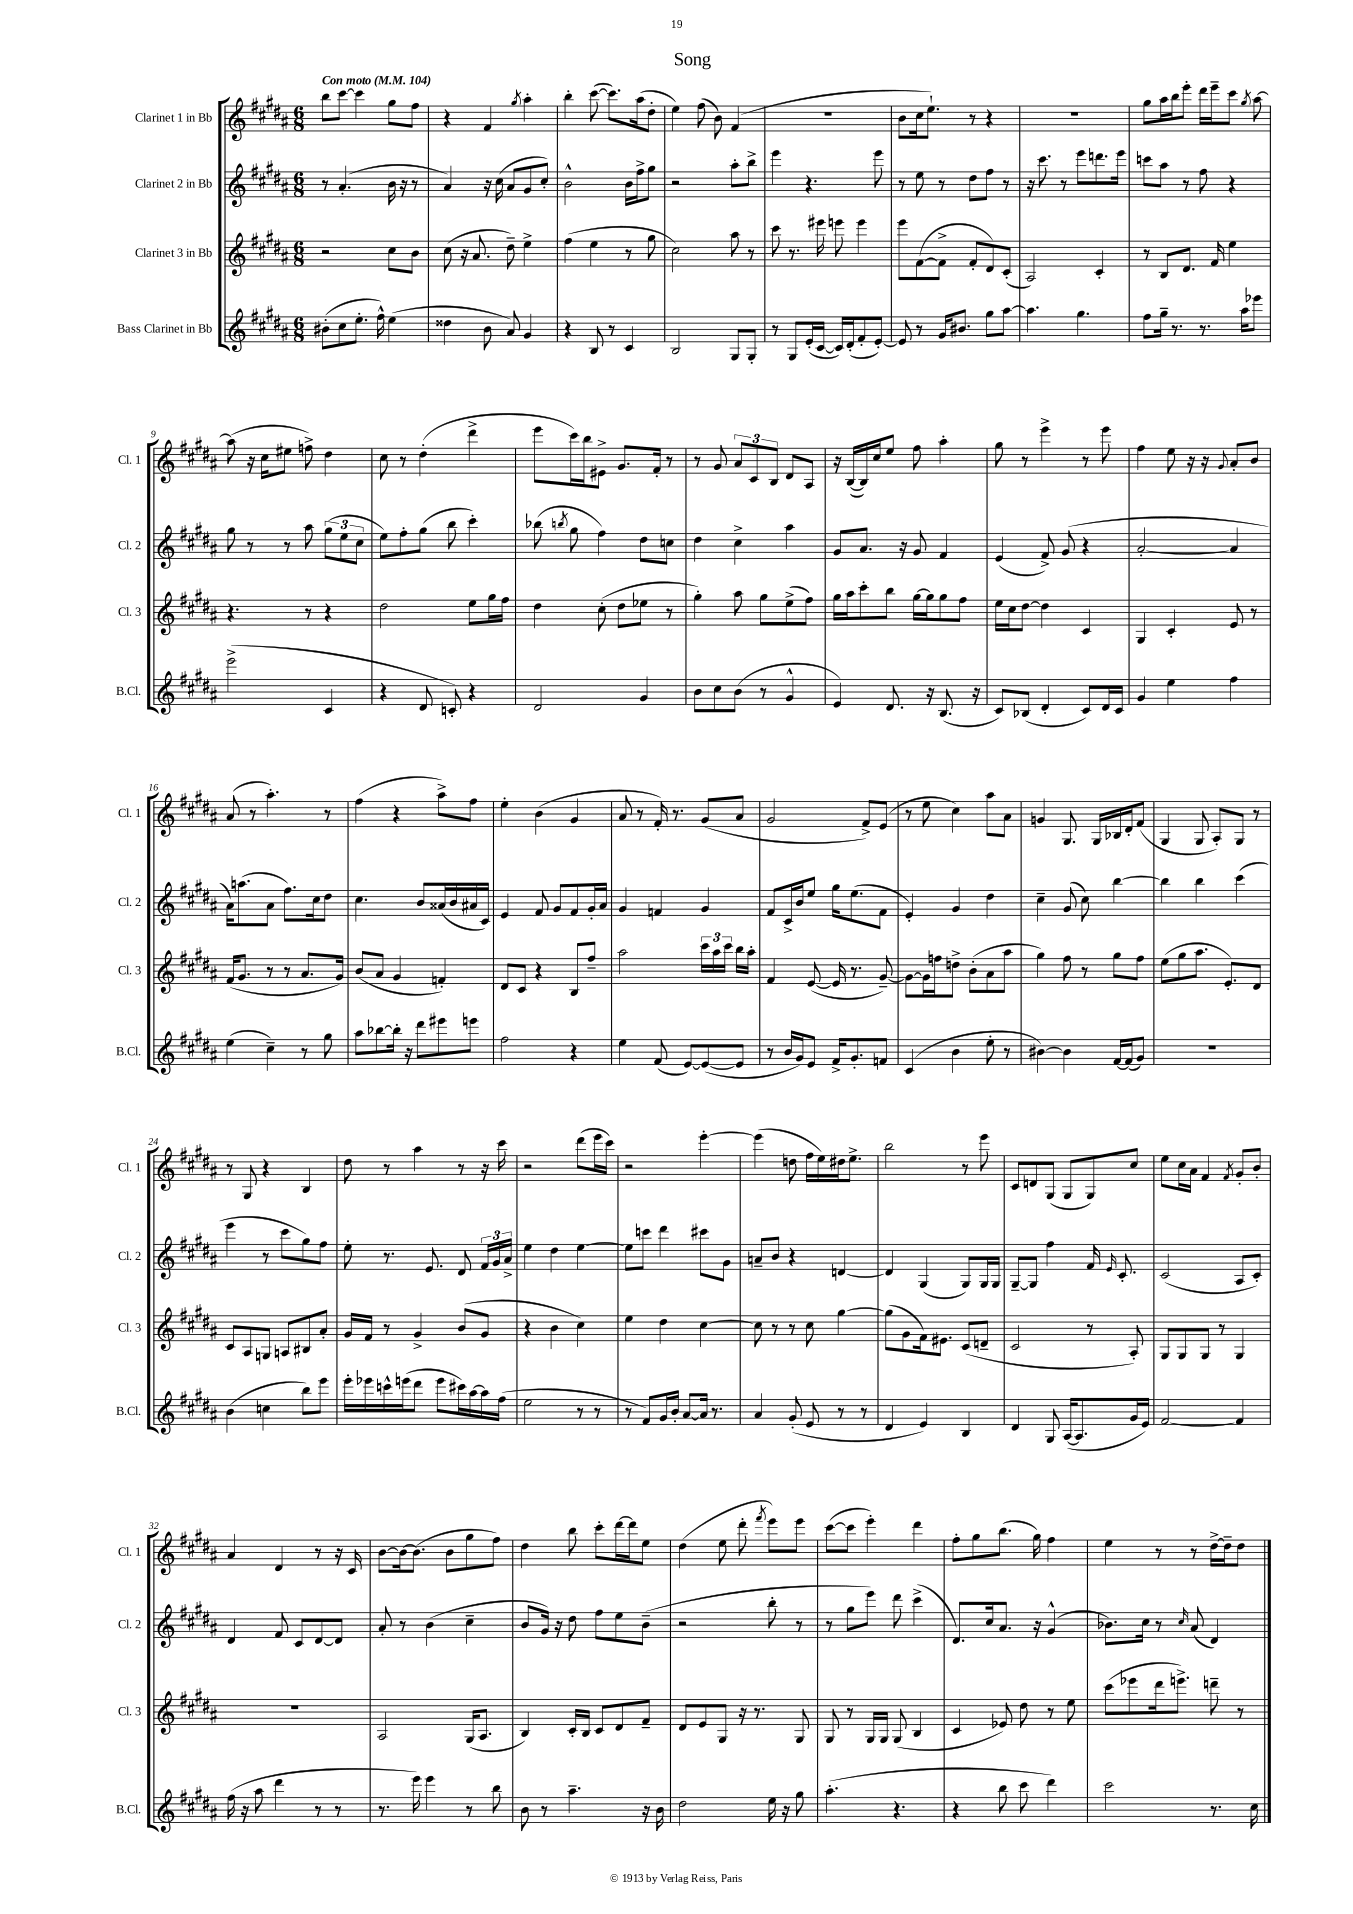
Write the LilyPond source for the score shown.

\header { title = "Song" }
<<
\new StaffGroup <<
\new Staff = "s0" \with { instrumentName = "Clarinet 1 in Bb" shortInstrumentName = "Cl. 1" } {
    \clef treble \key b \major \numericTimeSignature \time 6/8 \tempo "Con moto" 4 = 104
    \autoBeamOff b''8[ cis'''8]~ cis'''4 gis''8[ fis''8] |
    r4 fis'4 \acciaccatura { gis''8 } ais''4-. |
    b''4-. cis'''8~( cis'''8.[) ais''16( dis''8]-. |
    e''4) fis''8( b'8) fis'4( |
    R2. |
    b'8[ cis''16 e''8.]-!) r8 r4 |
    R2. |
    gis''8[ ais''16 b''16 e'''8]-. dis'''16[ e'''16-- cis'''8] \acciaccatura { gis''8 } ais''8~ |
    ais''8( r16 cis''16[ eis''8] f''8->) dis''4 |
    cis''8 r8 dis''4-.( dis'''4-> |
    e'''8[ cis'''16) b''16 eis'8]-> gis'8.[ fis'16]-. r8 |
    r8 gis'8 \tuplet 3/2 { ais'8[ cis'8 b8] } dis'8[ ais8] |
    r16 b16[~( b16) cis''16 e''8] fis''8 ais''4-. |
    gis''8 r8 e'''4-> r8 e'''8 |
    fis''4 e''8 r16 r16 \appoggiatura { gis'8 } ais'8[-. b'8] |
    ais'8( r8 ais''4.-.) r8 |
    fis''4( r4 ais''8[->) fis''8] |
    e''4-. b'4( gis'4 |
    ais'8 r8 fis'16-.) r8. gis'8[( ais'8] |
    gis'2 fis'8[->) e'8]( |
    r8 e''8 cis''4) ais''8[ ais'8] |
    g'4 gis8. gis16[ bes16 dis'16-. fis'8]( |
    gis4 gis8 ais8[-.) gis8] r8 |
    r8 gis8 r4 b4 |
    dis''8 r8 ais''4 r8 r16 cis'''16 |
    r2 dis'''8[( e'''16 cis'''16]) |
    r2 e'''4~-. |
    e'''4( d''8 fis''16[ e''16) dis''16 e''8.]-> |
    b''2 r8 e'''8 |
    cis'8[ d'8 gis8]( gis8[ gis8) cis''8] |
    e''8[ cis''16 ais'16] fis'4 \acciaccatura { fis'8 } gis'8[-. b'8]-. |
    ais'4 dis'4 r8 r16 cis'16 |
    b'8[~ b'16~ b'8.]( b'8[ gis''8 fis''8]) |
    dis''4 b''8 cis'''8[-. dis'''16~ dis'''16 e''8] |
    dis''4( e''8 dis'''8-. \acciaccatura { fis'''8 } e'''8[) e'''8] |
    cis'''8[~( cis'''8] e'''4-.) dis'''4 |
    fis''8[-. gis''8 b''8.]( gis''16) fis''4 |
    e''4 r8 r8 dis''16[~-> dis''16-- dis''8] \bar "|." |
}
\new Staff = "s1" \with { instrumentName = "Clarinet 2 in Bb" shortInstrumentName = "Cl. 2" } {
    \clef treble \key b \major \numericTimeSignature \time 6/8
    \autoBeamOff r8 ais'4.-.( b'16 r16 r8 |
    ais'4) r16 cis''16( ais'8[ gis'8 cis''8]-.) |
    b'2-^ b'16[ fis''16-> gis''8] |
    r2 ais''8[-. b''8]-> |
    e'''4 r4. e'''8 |
    r8 e''8 r8 dis''8[ fis''8] r8 |
    r16 cis'''8. r8 e'''8[ d'''8. e'''16] |
    c'''8[ ais''8] r8 fis''8 r4 |
    gis''8 r8 r8 ais''8 \tuplet 3/2 { gis''8[( e''8 cis''8] } |
    e''8[) fis''8-. gis''8]( b''8 cis'''4-.) |
    bes''8( \acciaccatura { b''8 } gis''8 fis''4) dis''8[ c''8] |
    dis''4 cis''4-> ais''4 |
    gis'8[ ais'8.] r16 gis'8 fis'4 |
    e'4( fis'8->) gis'8( r4 |
    ais'2~-. ais'4 |
    ais'16[) a''8.( ais'8] fis''8.[) cis''16 dis''8] |
    cis''4. b'8[ aisis'16( b'16 ais'16 cis'16]) |
    e'4 fis'8 gis'8[ fis'8 gis'16-. ais'16] |
    gis'4 f'4 gis'4 |
    fis'8[ cis'16-> b'16 e''8] gis''16[ e''8.( fis'8] |
    e'4-.) gis'4 dis''4 |
    cis''4-- gis'8( cis''8) b''4~ |
    b''4 b''4 cis'''4( |
    e'''4 r8 cis'''8[ gis''8) fis''8] |
    e''8-. r8. e'8. dis'8 \tuplet 3/2 { fis'16[ gis'16 ais'16]-> } |
    e''4 dis''4 e''4~ |
    e''8[ c'''8] dis'''4 cis'''8[ gis'8] |
    a'8[-- b'8] r4 d'4~ |
    d'4 gis4( gis8[) gis16 gis16] |
    gis8[~-- gis8] fis''4 fis'16 \grace { e'16 } cis'8.-. |
    cis'2( ais8[ cis'8]-.) |
    dis'4 fis'8 cis'8[ dis'8~ dis'8] |
    ais'8-. r8 b'4( cis''4-- |
    b'8[ gis'16]) r16 dis''8 fis''8[ e''8 b'8]--( |
    r2 b''8-. r8 |
    r8 gis''8[ e'''8]) dis'''8 cis'''4->( |
    dis'8.[) cis''16 ais'8.] r16 gis'4-^( |
    bes'8.[) cis''16] r8 \grace { cis''16 } ais'8( dis'4) \bar "|." |
}
\new Staff = "s2" \with { instrumentName = "Clarinet 3 in Bb" shortInstrumentName = "Cl. 3" } {
    \clef treble \key b \major \numericTimeSignature \time 6/8
    \autoBeamOff r2 cis''8[ b'8] |
    cis''8( r16 ais'8. dis''8--) e''4-> |
    fis''4( e''4 r8 gis''8 |
    cis''2) ais''8 r8 |
    cis'''8 r8. eis'''16 e'''8 e'''4 |
    e'''8[ fis'8~( fis'8]-> fis'8[-. dis'8) cis'8]-.( |
    ais2) cis'4-. |
    r8 b8[ dis'8.] fis'16 e''4 |
    r4. r8 r4 |
    dis''2 e''8[ gis''16 fis''16] |
    dis''4 cis''8-.( dis''8[ ees''8] r8 |
    gis''4-.) ais''8 gis''8[ e''8->( fis''8]) |
    gis''16[ ais''16 cis'''8-. b''8] gis''16[~ gis''16 gis''8 fis''8] |
    e''16[ cis''16 dis''8]~ dis''4 cis'4 |
    gis4 cis'4-. e'8 r8 |
    fis'16[( gis'8.] r8 r8 ais'8.[ gis'16]) |
    b'8[( ais'8] gis'4 f'4-.) |
    dis'8[ cis'8] r4 b8[ fis''8]-- |
    ais''2 \tuplet 3/2 { cis'''16[ ais''16 cis'''16] } b''16[ ais''16]-. |
    fis'4 e'8~( e'16 r8. gis'8~--) |
    gis'8[~ gis'16 f''16 d''8]-> b'8[-.( ais'8 ais''8] |
    gis''4) fis''8 r8 gis''8[ fis''8] |
    e''8[( gis''8 ais''8.] e'8.[-.) dis'8] |
    cis'8[ ais8 g8] a8[ bis8 ais'8]-. |
    gis'16[ fis'16] r8 gis'4-> b'8[( gis'8] |
    r4 b'4 cis''4) |
    e''4 dis''4 cis''4~ |
    cis''8 r8 r8 cis''8 gis''4~ |
    gis''8[( gis'8 fis'16) eis'8.] cis'8[( d'8]-- |
    cis'2 r8 ais8-.) |
    gis8[ gis8 gis8] r8 gis4 |
    R2. |
    ais2 gis16[( ais8.] |
    b4) cis'16[-. b16] cis'8[ dis'8 fis'8]-- |
    dis'8[ e'8 gis8] r16 r8. gis8 |
    gis8 r8 gis16[ gis16] gis8( b4 |
    cis'4 ees'8) dis''8 r8 e''8 |
    cis'''8[( ees'''8 dis'''16 e'''8.]->) d'''8-- r8 \bar "|." |
}
\new Staff = "s3" \with { instrumentName = "Bass Clarinet in Bb" shortInstrumentName = "B.Cl." } {
    \clef treble \key b \major \numericTimeSignature \time 6/8
    \autoBeamOff bis'8[-.( cis''8 e''8.]-. fis''16-^) e''4( |
    disis''4 b'8 ais'8) gis'4 |
    r4 b8 r8 cis'4 |
    b2 gis8[ gis8]-. |
    r8 gis8[ e'16-.( cis'16]~ cis'16[) dis'16-.( fis'8-. e'8]~-.) |
    e'8 r8 gis'16[ bis'8.] gis''8[ ais''8]~ |
    ais''4. gis''4. |
    fis''8[ gis''16]-- r8. r8. ais''16[ ees'''8] |
    e'''2->( cis'4 |
    r4 dis'8 c'8-.) r4 |
    dis'2 gis'4 |
    b'8[ cis''8 b'8]( r8 gis'4-^ |
    e'4) dis'8. r16 b8.( r16 |
    cis'8[) bes8]( dis'4-. cis'8[) dis'16 cis'16] |
    gis'4 e''4 fis''4 |
    e''4( cis''4--) r8 gis''8 |
    ais''8[ bes''8~ bes''16]-. r16 dis'''8[ eis'''8 e'''8] |
    fis''2 r4 |
    e''4 fis'8( e'8[~) e'8~( e'8] |
    r8 b'16[ gis'16) e'8] fis'16[-> gis'8.-. f'8] |
    cis'4( b'4 e''8-. r8 |
    bis'4~) bis'4 fis'16[~ fis'16( gis'8]) |
    R2. |
    b'4( c''4 b''8[) e'''8] |
    e'''16[-. ees'''16 c'''16-^ e'''16( dis'''8] e'''8[ cis'''16) ais''16~ ais''16 fis''16]( |
    e''2 r8 r8 |
    r8 fis'8[) gis'16 b'16]-. ais'8[~ ais'16] r8. |
    ais'4 gis'8-.( e'8 r8 r8 |
    dis'4 e'4) b4 |
    dis'4 gis8 ais16[~( ais8. gis'16 e'16]) |
    fis'2~ fis'4 |
    fis''16( r16 ais''8 dis'''4 r8 r8 |
    r8. e'''16) e'''4 r8 b''8 |
    b'8 r8 ais''4.-- r16 b'16 |
    dis''2 e''16 r16 gis''8 |
    ais''4.-.( r4. |
    r4 b''8 cis'''8 dis'''4) |
    cis'''2 r8. cis''16 \bar "|." |
}
>>
>>
